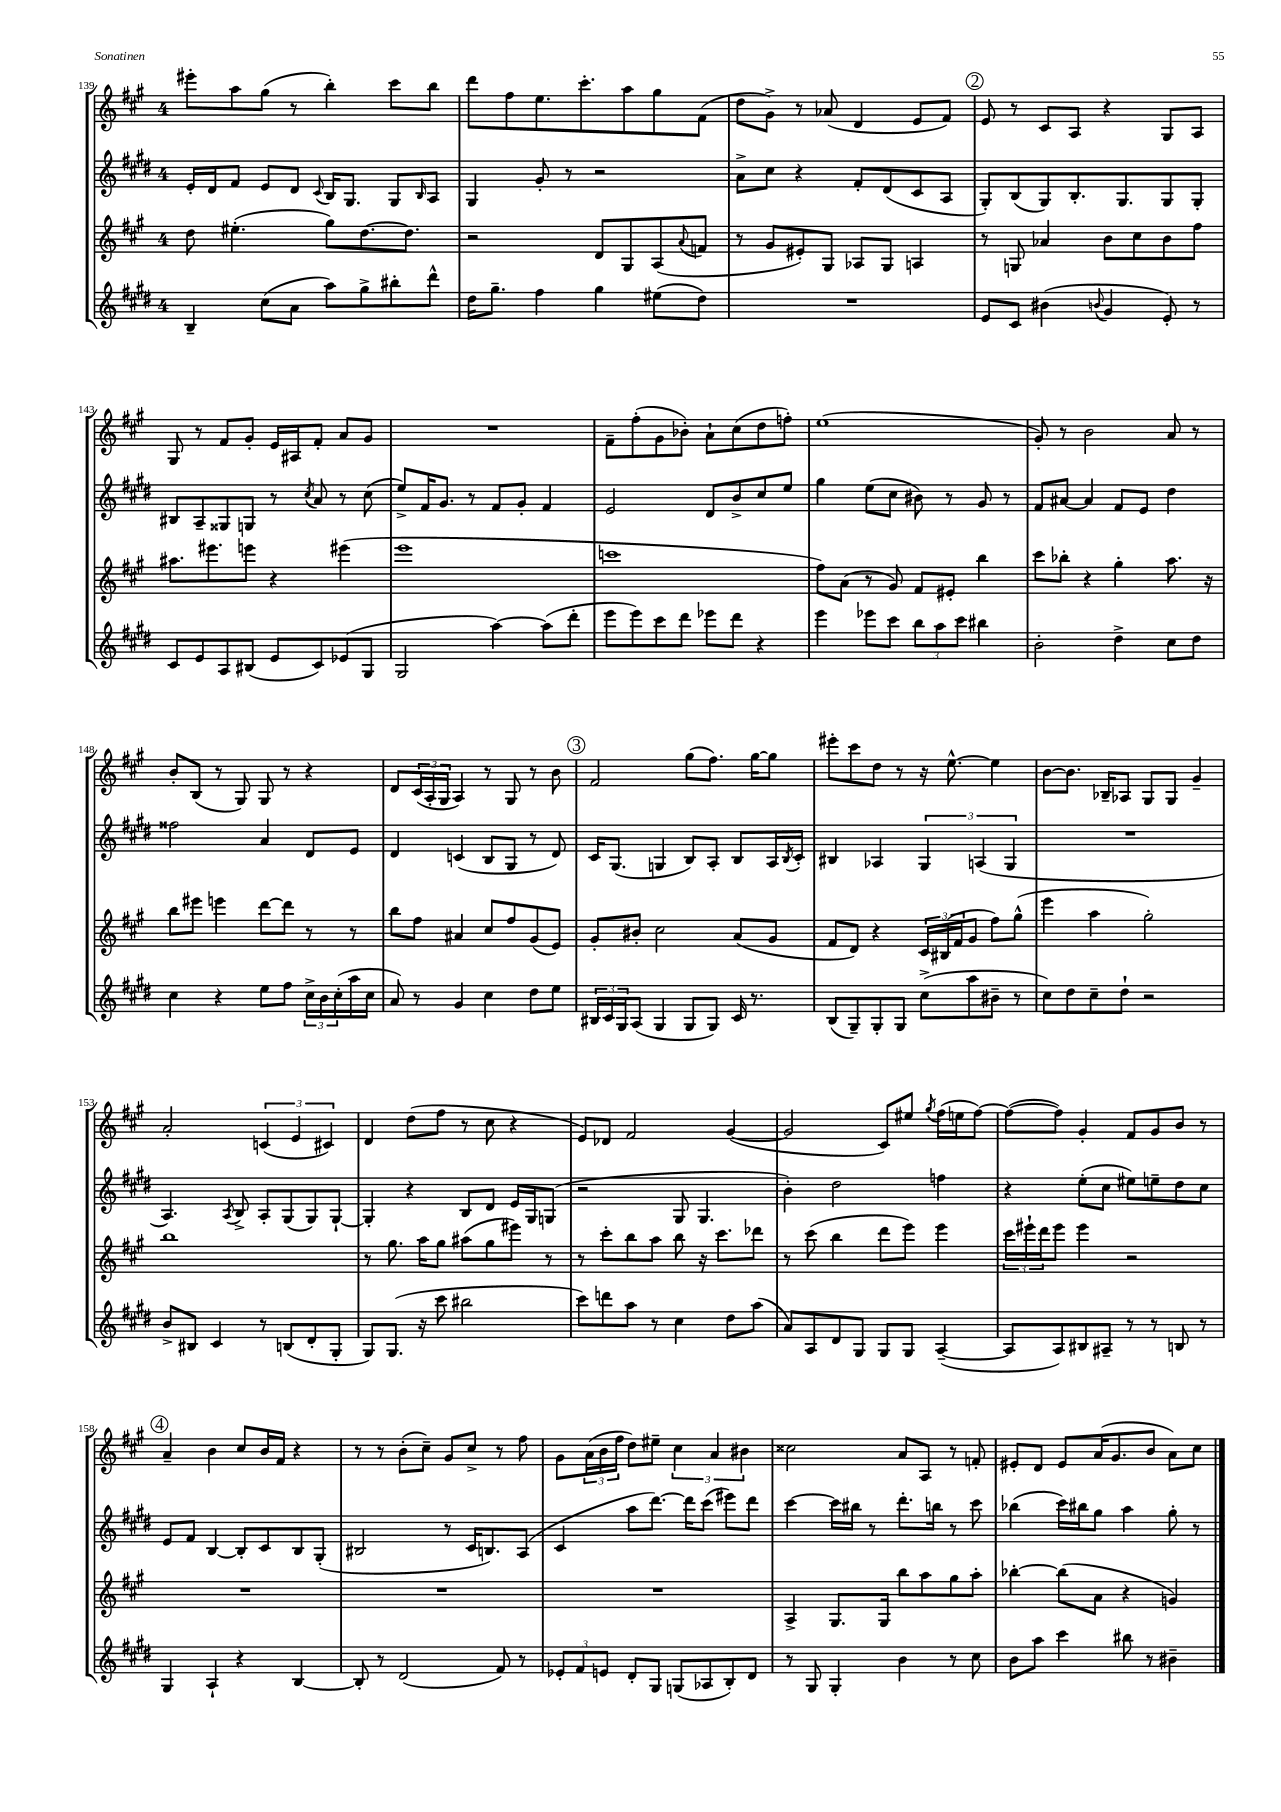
<<
\new StaffGroup <<
\new Staff = "s0" {
    \clef treble \key a \major \once \override Staff.TimeSignature.style = #'single-digit \time 4/4
    eis'''8-. a''8 gis''8( r8 b''4-.) cis'''8 b''8 |
    d'''8 fis''8 e''8. cis'''8.-. a''8 gis''8 fis'8( |
    d''8 gis'8->) r8 aes'8( d'4 e'8 fis'8) |
    \mark \markup { \circle "2" } e'8 r8 cis'8 a8 r4 gis8 a8 |
    gis8 r8 fis'8 gis'8-. e'16 ais16 fis'8-. a'8 gis'8 |
    R1 |
    fis'8-- fis''8-.( gis'8 bes'8-.) a'8-! cis''8( d''8 f''8-.) |
    e''1( |
    gis'8-.) r8 b'2 a'8 r8 |
    b'8-. b8( r8 gis8) gis8 r8 r4 |
    d'8 \tuplet 3/2 { cis'16( a16-. gis16 } a4) r8 gis8 r8 b'8 |
    \mark \markup { \circle "3" } fis'2 gis''8( fis''8.) gis''16~ gis''8 |
    eis'''8-. cis'''8 d''8 r8 r16 e''8.~-^ e''4 |
    b'8~ b'8. bes16-- aes8 gis8 gis8 gis'4-- |
    a'2-. \tuplet 3/2 { c'4( e'4 cis'4) } |
    d'4 d''8( fis''8 r8 cis''8 r4 |
    e'8) des'8 fis'2 gis'4~( |
    gis'2 cis'8) eis''8 \acciaccatura { gis''8 } fis''16( e''16 fis''8~) |
    fis''8~( fis''8) gis'4-. fis'8 gis'8 b'8 r8 |
    \mark \markup { \circle "4" } a'4-- b'4 cis''8 b'16 fis'16 r4 |
    r8 r8 b'8-.( cis''8--) gis'8 cis''8-> r8 fis''8 |
    gis'8 \tuplet 3/2 { a'16( b'16 fis''16 } d''8) eis''8-- \tuplet 3/2 { cis''4 a'4 bis'4 } |
    cisis''2 a'8 a8 r8 f'8-. |
    eis'8-. d'8 eis'8 a'16( gis'8. b'8 a'8) cis''8 \bar "|." |
}
\new Staff = "s1" {
    \clef treble \key e \major \once \override Staff.TimeSignature.style = #'single-digit \time 4/4
    e'16-. dis'16 fis'8 e'8 dis'8 \appoggiatura { cis'8 } b16 gis8. gis8 \grace { b16 } a8 |
    gis4 gis'8-. r8 r2 |
    a'8-> cis''8 r4 fis'8-. dis'8( cis'8 a8 |
    \mark \markup { \circle "2" } gis8-.) b8( gis8) b8.-. gis8. gis8 gis8-. |
    bis8 a8-- gisis8 g8 r8 \acciaccatura { cis''8 } a'8 r8 cis''8( |
    e''8->) fis'16 gis'8. r8 fis'8 gis'8-. fis'4 |
    e'2 dis'8 b'8-> cis''8 e''8 |
    gis''4 e''8( cis''8 bis'8) r8 gis'8 r8 |
    fis'8 ais'8~ ais'4 fis'8 e'8 dis''4 |
    fisis''2 a'4 dis'8 e'8 |
    dis'4 c'4( b8 gis8 r8 dis'8) |
    \mark \markup { \circle "3" } cis'16 gis8.( g4 b8) a8-. b8 a16 \acciaccatura { b8 } cis'16-. |
    bis4 aes4 \tuplet 3/2 { gis4 a4( gis4 } |
    R1 |
    a4.) \acciaccatura { a8 } b8-> a8-. gis8( gis8) gis8~-! |
    gis4-. r4 b8 dis'8 e'16 gis16 g8( |
    r2 gis8 gis4. |
    b'4-.) dis''2 f''4 |
    r4 e''8-.( cis''8 eis''8) e''8-- dis''8 cis''8 |
    \mark \markup { \circle "4" } e'8 fis'8 b4~ b8-. cis'8 b8 gis8-.( |
    bis2 r8 cis'16 b8.) a8( |
    cis'4 a''8 dis'''8.~) dis'''16 cis'''8( eis'''8) dis'''8 |
    cis'''4~ cis'''16 bis''16 r8 dis'''8.-. b''16 r8 cis'''8 |
    bes''4( cis'''16) bis''16 gis''8 a''4 gis''8-. r8 \bar "|." |
}
\new Staff = "s2" {
    \clef treble \key a \major \once \override Staff.TimeSignature.style = #'single-digit \time 4/4
    d''8 eis''4.-.( gis''8) d''8.~ d''8. |
    r2 d'8 gis8 a8( \appoggiatura { a'8 } f'8 |
    r8 gis'8 eis'8-.) gis8 aes8 gis8 a4 |
    \mark \markup { \circle "2" } r8 g8 aes'4 b'8 cis''8 b'8 fis''8 |
    ais''8. eis'''8. e'''8 r4 eis'''4( |
    e'''1 |
    c'''1 |
    fis''8) a'8( r8 gis'8) fis'8 eis'8-. b''4 |
    cis'''8 bes''8-. r4 gis''4-. a''8. r16 |
    b''8 eis'''8 e'''4 d'''8~ d'''8 r8 r8 |
    b''8 fis''8 ais'4 cis''8 fis''8 gis'8( e'8) |
    \mark \markup { \circle "3" } gis'8-. bis'8-. cis''2 a'8( gis'8 |
    fis'8 d'8) r4 \tuplet 3/2 { cis'16 bis16( fis'16 } gis'8 fis''8) gis''8-^( |
    e'''4 a''4 gis''2-.) |
    b''1 |
    r8 gis''8. a''16 gis''8 ais''8( gis''8 eis'''8) r8 |
    r8 cis'''8-. b''8 a''8 b''8 r16 cis'''8. des'''8 |
    r8 cis'''8( b''4 d'''8 e'''8) e'''4 |
    \tuplet 3/2 { cis'''16 eis'''16-! d'''16 } eis'''8 eis'''4 r2 |
    \mark \markup { \circle "4" } R1 |
    R1 |
    R1 |
    a4-> gis8. gis16 b''8 a''8 gis''8 a''8-. |
    bes''4~-. bes''8( a'8 r4 g'4) \bar "|." |
}
\new Staff = "s3" {
    \clef treble \key e \major \once \override Staff.TimeSignature.style = #'single-digit \time 4/4
    b4-- cis''8( a'8 a''8) gis''8-> bis''8-. dis'''8-^ |
    dis''16 gis''8.-- fis''4 gis''4 eis''8( dis''8) |
    R1 |
    \mark \markup { \circle "2" } e'8 cis'8 bis'4( \appoggiatura { b'8 } gis'4 e'8-.) r8 |
    cis'8 e'8 a8 bis8( e'8 cis'8) ees'8( gis8 |
    gis2 a''4~) a''8( dis'''8-. |
    e'''8 e'''8) cis'''8 dis'''8 ees'''8 dis'''8 r4 |
    e'''4 ees'''8 cis'''8 \tuplet 3/2 { b''8 a''8 cis'''8 } bis''4 |
    b'2-. dis''4-> cis''8 dis''8 |
    cis''4 r4 e''8 fis''8 \tuplet 3/2 { cis''16-> b'16 cis''16-.( } a''16 cis''16 |
    a'8) r8 gis'4 cis''4 dis''8 e''8 |
    \mark \markup { \circle "3" } \tuplet 3/2 { bis16 cis'16 gis16 } a8( gis4 gis8 gis8) cis'16 r8. |
    b8( gis8--) gis8-. gis8 cis''8->( a''8 bis'8-- r8 |
    cis''8) dis''8 cis''8-- dis''8-! r2 |
    b'8-> bis8 cis'4 r8 b8( dis'8-. gis8-. |
    gis8) gis8.( r16 cis'''8 bis''2 |
    cis'''8) d'''8 a''8 r8 cis''4 dis''8 a''8( |
    a'8) a8 dis'8 gis8 gis8 gis8 a4~--( |
    a8 a8) bis8 ais8-- r8 r8 b8 r8 |
    \mark \markup { \circle "4" } gis4 a4-! r4 b4~ |
    b8-. r8 dis'2( fis'8) r8 |
    \tuplet 3/2 { ees'8-. fis'8 e'8 } dis'8-. gis8 g8( aes8 b8-.) dis'8 |
    r8 gis8 gis4-. b'4 r8 cis''8 |
    b'8 a''8 cis'''4 bis''8 r8 bis'4-- \bar "|." |
}
>>
>>
\layout { \context { \Score currentBarNumber = #139 } }
